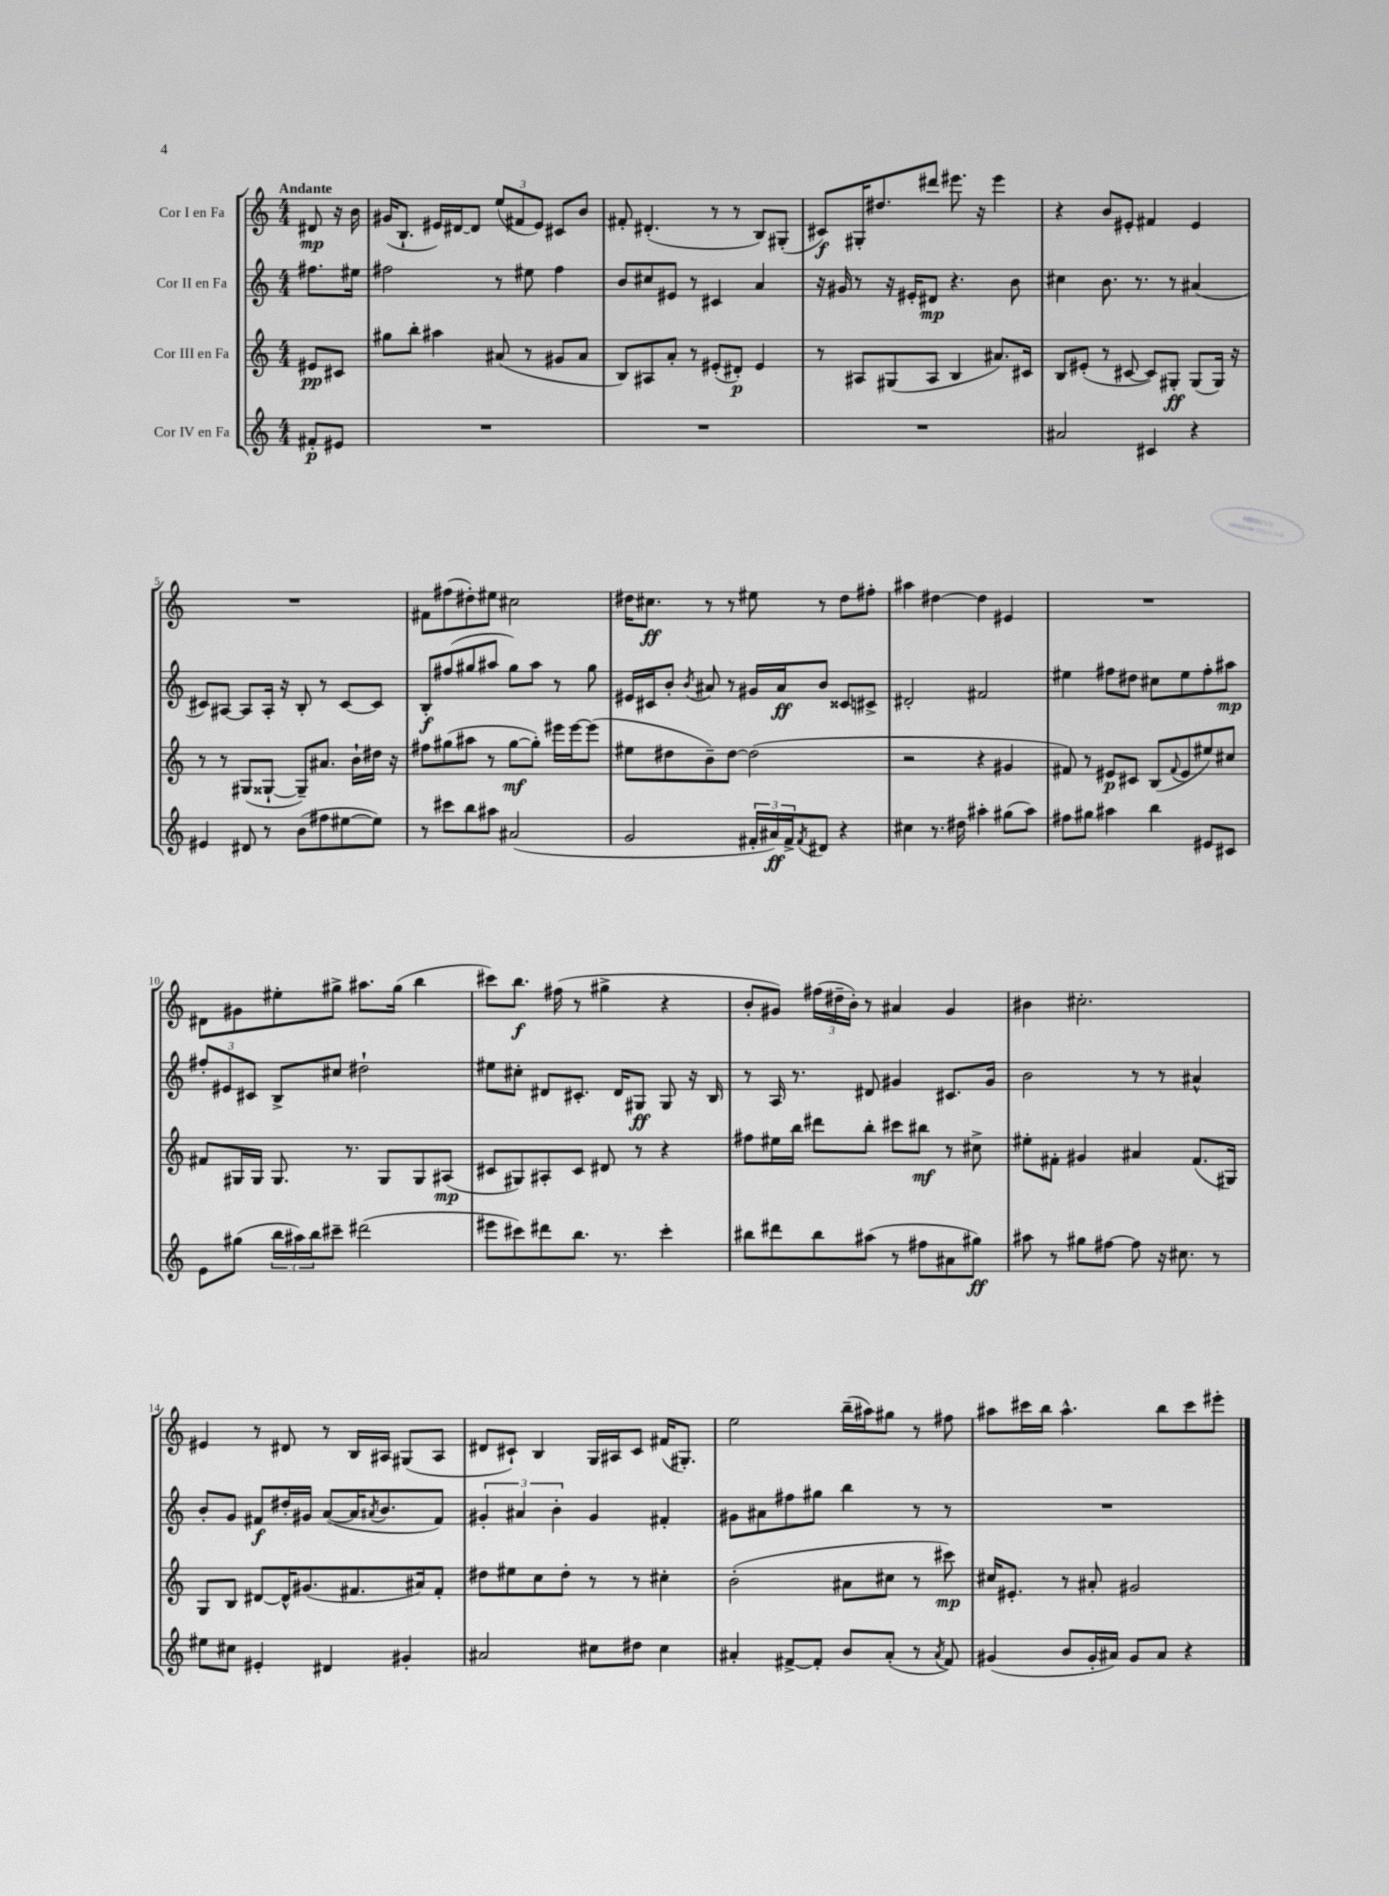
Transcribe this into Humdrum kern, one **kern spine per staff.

**kern	**dynam	**kern	**dynam	**kern	**dynam	**kern	**dynam
*part4	*part4	*part3	*part3	*part2	*part2	*part1	*part1
*staff4	*staff4	*staff3	*staff3	*staff2	*staff2	*staff1	*staff1
*I"Cor IV en Fa	*	*I"Cor III en Fa	*	*I"Cor II en Fa	*	*I"Cor I en Fa	*
*clefG2	*	*clefG2	*	*clefG2	*	*clefG2	*
*k[]	*	*k[]	*	*k[]	*	*k[]	*
*M4/4	*	*M4/4	*	*M4/4	*	*M4/4	*
=	=	=	=	=	=	=	=
!	!	!	!	!	!	!LO:TX:a:B:t=Andante	!
8f#X'/L	p	8e#X/L	pp	8.ff#X\L	.	8d#X/	mp
8e#X/J	.	8c#X/J	.	.	.	16r	.
.	.	.	.	16ee#X\Jk	.	16b\	.
=1	=1	=1	=1	=1	=1	=1	=1
1r	.	8gg#X\L	.	2ff#X\	.	(16g#X/KL	.
.	.	.	.	.	.	8.B`/J	.
.	.	8bb'\J	.	.	.	.	.
.	.	4aa#X\	.	.	.	16e#X/LL)	.
.	.	.	.	.	.	[16d#X/J	.
.	.	.	.	.	.	8d#/J]	.
.	.	(8a#X/	.	8r	.	(12ee/L	.
.	.	.	.	.	.	12f#X/	.
.	.	8r	.	8ee#X\	.	.	.
.	.	.	.	.	.	12e#/J)	.
.	.	8g#X/L	.	4ff#\	.	8c#X/L	.
.	.	8a#/J	.	.	.	8b/J	.
=2	=2	=2	=2	=2	=2	=2	=2
1r	.	8B/L)	.	8b/L	.	8f#X'/	.
.	.	8A#X/	.	8cc#X/	.	(4.d#X'/	.
.	.	8a'/J	.	8e#X/J	.	.	.
.	.	8r	.	8r	.	.	.
.	.	(8e#X'/L	.	4c#X/	.	8r	.
.	.	8d#X'/J)	p	.	.	8r	.
.	.	4e#/	.	4a/	.	8B/L)	.
.	.	.	.	.	.	(8G#X'/J	.
=3	=3	=3	=3	=3	=3	=3	=3
1r	.	8r	.	16r	.	8c#X/L)	f
.	.	.	.	16g#X/	.	.	.
.	.	8A#X/L	.	8r	.	16G#X'/K	.
.	.	.	.	.	.	8.dd#X/	.
.	.	(8G#X/	.	16r	.	.	.
.	.	.	.	16e#X'/KL	.	.	.
.	.	8A#/J	.	8d#X/J	mp	8ddd#X/J	.
.	.	4B/	.	4.r	.	8.eee#X\	.
.	.	.	.	.	.	16r	.
.	.	8.a#X/L)	.	.	.	4eee#\	.
.	.	.	.	8b\	.	.	.
.	.	16c#X/Jk	.	.	.	.	.
=4	=4	=4	=4	=4	=4	=4	=4
2a#X/	.	8B/L	.	4cc#X\	.	4r	.
.	.	(8e#X'/J	.	.	.	.	.
.	.	8r	.	8.b\	.	8b/L	.
.	.	[8c#X/	.	.	.	8e#X'/J	.
.	.	.	.	8.r	.	.	.
4c#X/	.	8c#/L])	.	.	.	4f#X/	.
.	.	8G#X'/J	ff	8r	.	.	.
4r	.	(8G#/L	.	(4a#X/	.	4e#/	.
.	.	16G#/Jk)	.	.	.	.	.
.	.	16r	.	.	.	.	.
!!LO:LB:g=z
=5	=5	=5	=5	=5	=5	=5	=5
4e#X/	.	8r	.	8c#X/L)	.	1r	.
.	.	8r	.	[8A#X/J	.	.	.
8d#X/	.	(8G#X/L	.	8A#/L]	.	.	.
8r	.	[8G##X`/J	.	16A#'/Jk	.	.	.
.	.	.	.	16r	.	.	.
(8b\L	.	8G##~/L])	.	8B'/	.	.	.
8ff#X\	.	8.a#X/J	.	8r	.	.	.
[8ee#X\	.	.	.	[8c#/L	.	.	.
.	.	16b`\LL	.	.	.	.	.
8ee#\J])	.	16dd#X\JJ	.	8c#/J]	.	.	.
.	.	16r	.	.	.	.	.
=6	=6	=6	=6	=6	=6	=6	=6
8r	.	8ff#X\L	.	8B'/L	f	8f#X\L	.
8ccc#X\L	.	(8gg#X\	.	(8ff#X/	.	(8ff#X\	.
8bb\	.	8aa#X\J	.	8gg#X/	.	8dd#X'\)	.
8aa#X\J	.	8r	.	8aa#X/J	.	8ee#X\J	.
(2a#X/	.	[8gg#\L	mf	8gg#\L)	.	2cc#X\	.
.	.	8gg#'\J])	.	8aa#\J	.	.	.
.	.	16eee#X\LL	.	8r	.	.	.
.	.	[16eee#\J	.	.	.	.	.
.	.	(8eee#\J]	.	8gg#\	.	.	.
=7	=7	=7	=7	=7	=7	=7	=7
2g/	.	8ee#X\L	.	16e#X/LL	.	16dd#X\KL	.
.	.	.	.	16c#X/J	.	8.cc#X\J	ff
.	.	8dd#X\	.	8b'/J	.	.	.
.	.	.	.	8qb/	.	.	.
.	.	8b~\)	.	8a#X/	.	8r	.
.	.	[8dd#\J	.	8r	.	8r	.
24f#X'/LL	.	(2dd#\]	.	16g#X/LL	.	8ee#X\	.
24a#X/)	ff	.	.	.	.	.	.
.	.	.	.	16a#/J	ff	.	.
24f#^/J	.	.	.	.	.	.	.
8qf#/	.	.	.	.	.	.	.
8d#X/J	.	.	.	8b/J	.	8r	.
4r	.	.	.	8c##X/L	.	8dd#\L	.
.	.	.	.	8c#X^/J	.	8ff#X'\J	.
=8	=8	=8	=8	=8	=8	=8	=8
4cc#X\	.	2r	.	2d#X'/	.	4aa#X\	.
8.r	.	.	.	.	.	[4dd#X\	.
16dd#X\	.	.	.	.	.	.	.
4aa#X'\	.	4r	.	2f#X/	.	4dd#\]	.
(8gg#X\L	.	4g#X/	.	.	.	4e#X/	.
8aa#\J)	.	.	.	.	.	.	.
=9	=9	=9	=9	=9	=9	=9	=9
8ff#X\L	.	8f#X/)	.	4ee#X\	.	1r	.
8gg#X\J	.	8r	.	.	.	.	.
4aa#X\	.	8e#X/L	p	8ff#X\L	.	.	.
.	.	8c#X/J	.	8dd#X\J	.	.	.
4bb\	.	(8B/L	.	8cc#X\L	.	.	.
.	.	8qqf#/	.	.	.	.	.
.	.	8e#/	.	8ee#\	.	.	.
8e#X/L	.	8ee#X/)	.	8ff#'\	.	.	.
8c#X/J	.	8cc#X/J	.	8aa#X\J	mp	.	.
!!LO:LB:g=z
=10	=10	=10	=10	=10	=10	=10	=10
8e\L	.	8f#X/L	.	12ff#X'/L	.	8d#X\L	.
.	.	.	.	12e#X/	.	.	.
(8gg#X\J	.	16G#X/L	.	.	.	8g#X\	.
.	.	.	.	12c#X/J	.	.	.
.	.	16G#/JJ	.	.	.	.	.
24bb\LL	.	8.G#/	.	8B^/L	.	8ee#X'\	.
24aa#X\)	.	.	.	.	.	.	.
24bb\J	.	.	.	.	.	.	.
8ccc#X~\J	.	.	.	8cc#X/J	.	8gg#X^\J	.
.	.	8.r	.	.	.	.	.
(2ddd#X\	.	.	.	2dd#X`\	.	8.aa#X\L	.
.	.	8G#/L	.	.	.	.	.
.	.	.	.	.	.	(16gg#\Jk	.
.	.	8G#/	.	.	.	4bb\	.
.	.	(8A#X/J	mp	.	.	.	.
=11	=11	=11	=11	=11	=11	=11	=11
8eee#X\L	.	8c#X/L	.	8ee#X\L	.	8ccc#X\L)	.
8ccc#X\)	.	8G#X/)	.	8cc#X'\J	.	8.bb\J	f
8ddd#X\	.	8A#X'/	.	8d#X/L	.	.	.
.	.	.	.	.	.	(16ff#X\	.
8.bb\J	.	8c#/J	.	8.c#X'/J	.	8r	.
.	.	8d#X/	.	.	.	4gg#X^\	.
8.r	.	.	.	16d#/KL	.	.	.
.	.	8r	.	8G#X/J	ff	.	.
4ccc#'\	.	4r	.	8G#/	.	4r	.
.	.	.	.	16r	.	.	.
.	.	.	.	16B/	.	.	.
=12	=12	=12	=12	=12	=12	=12	=12
8bb#X\L	.	8ff#X\L	.	8r	.	8b'/L	.
8ddd#X\	.	16ee#X\L	.	16A/	.	8g#X/J)	.
.	.	16bb\JJ	.	8.r	.	.	.
8bb#\	.	8ddd#X\L	.	.	.	(24ff#X\LL	.
.	.	.	.	.	.	24dd#X~\	.
.	.	.	.	.	.	24b'\JJ)	.
(8aa#X\J	.	8bb'\J	.	8d#X/	.	8r	.
8r	.	8ccc#X\L	.	4g#X/	.	4a#X/	.
8ff#X\L	.	8bb#X\J	mf	.	.	.	.
8a#X\	.	8r	.	8.c#X/L	.	4g#/	.
8gg#X\J)	ff	8cc#X^\	.	.	.	.	.
.	.	.	.	16g#/Jk	.	.	.
=13	=13	=13	=13	=13	=13	=13	=13
8aa#X\	.	8ee#X'\L	.	2b\	.	4b#X\	.
8r	.	8f#X'\J	.	.	.	.	.
8gg#X\L	.	4g#X/	.	.	.	2.cc#X'\	.
[8ff#X\J	.	.	.	.	.	.	.
8ff#\]	.	4a#X/	.	8r	.	.	.
16r	.	.	.	8r	.	.	.
8.cc#X\	.	.	.	.	.	.	.
.	.	(8.f#/L	.	4a#X^^/	.	.	.
8r	.	.	.	.	.	.	.
.	.	16G#X/Jk)	.	.	.	.	.
!!LO:LB:g=z
=14	=14	=14	=14	=14	=14	=14	=14
8ee#X\L	.	8G/L	.	8b'/L	.	4e#X/	.
8cc#X\J	.	8B/J	.	8g/J	.	.	.
4e#X'/	.	[8d#X/L	.	8f#X/L	f	8r	.
.	.	16d#^^/K]	.	16dd#X'/L	.	8d#X/	.
.	.	(8.g#X/	.	16g#X/JJ	.	.	.
4d#X/	.	.	.	([8a/L	.	8r	.
.	.	8.f#X/	.	16a/K]	.	16B/LL	.
.	.	.	.	8qa#X/	.	.	.
.	.	.	.	8.b/	.	16A#X/JJ	.
4g#X'/	.	.	.	.	.	(8G#X/L	.
.	.	16a#X/k)	.	.	.	.	.
.	.	8f#'/J	.	8f#/J)	.	8A#/J	.
=15	=15	=15	=15	=15	=15	=15	=15
2a#X/	.	8dd#X\L	.	6g#X'/	.	8d#X/L	.
.	.	8ee#X\	.	.	.	8c#X`/J)	.
.	.	.	.	6a#X/	.	.	.
.	.	8cc\	.	.	.	4B/	.
.	.	.	.	6b'\	.	.	.
.	.	8dd#'\J	.	.	.	.	.
8cc#X\L	.	8r	.	4g#/	.	16G/LL	.
.	.	.	.	.	.	16A#X/J	.
8dd#X\J	.	8r	.	.	.	8c#/J	.
4cc#\	.	4cc#X'\	.	4f#X'/	.	(16f#X/KL	.
.	.	.	.	.	.	8.G#X'/J)	.
=16	=16	=16	=16	=16	=16	=16	=16
4a#X'/	.	(2b'\	.	8g#X\L	.	2ee\	.
.	.	.	.	8a#X\	.	.	.
[8f#X^/L	.	.	.	8ff#X\	.	.	.
8f#'/J]	.	.	.	8gg#X\J	.	.	.
8b/L	.	8a#X\L	.	4bb\	.	(16bb~\LL	.
.	.	.	.	.	.	16aa#X\J)	.
(8a#'/J	.	8cc#X\J	.	.	.	8gg#X\J	.
8r	.	8r	.	8r	.	8r	.
8qa#/	.	.	.	.	.	.	.
8f#/)	.	8ccc#X\)	mp	8r	.	8ff#X\	.
=17	=17	=17	=17	=17	=17	=17	=17
(4g#X/	.	16cc#X/KL	.	1r	.	8aa#X\L	.
.	.	8.e#X'/J	.	.	.	.	.
.	.	.	.	.	.	16ccc#X\L	.
.	.	.	.	.	.	16bb\JJ	.
8b/L	.	8r	.	.	.	4.aa#^^\	.
16g#'/L	.	8a#X'/	.	.	.	.	.
16a#X/JJ)	.	.	.	.	.	.	.
8g#/L	.	2g#X/	.	.	.	.	.
8a#/J	.	.	.	.	.	8bb\L	.
4r	.	.	.	.	.	8ccc#\	.
.	.	.	.	.	.	8eee#X'\J	.
==	==	==	==	==	==	==	==
*-	*-	*-	*-	*-	*-	*-	*-
